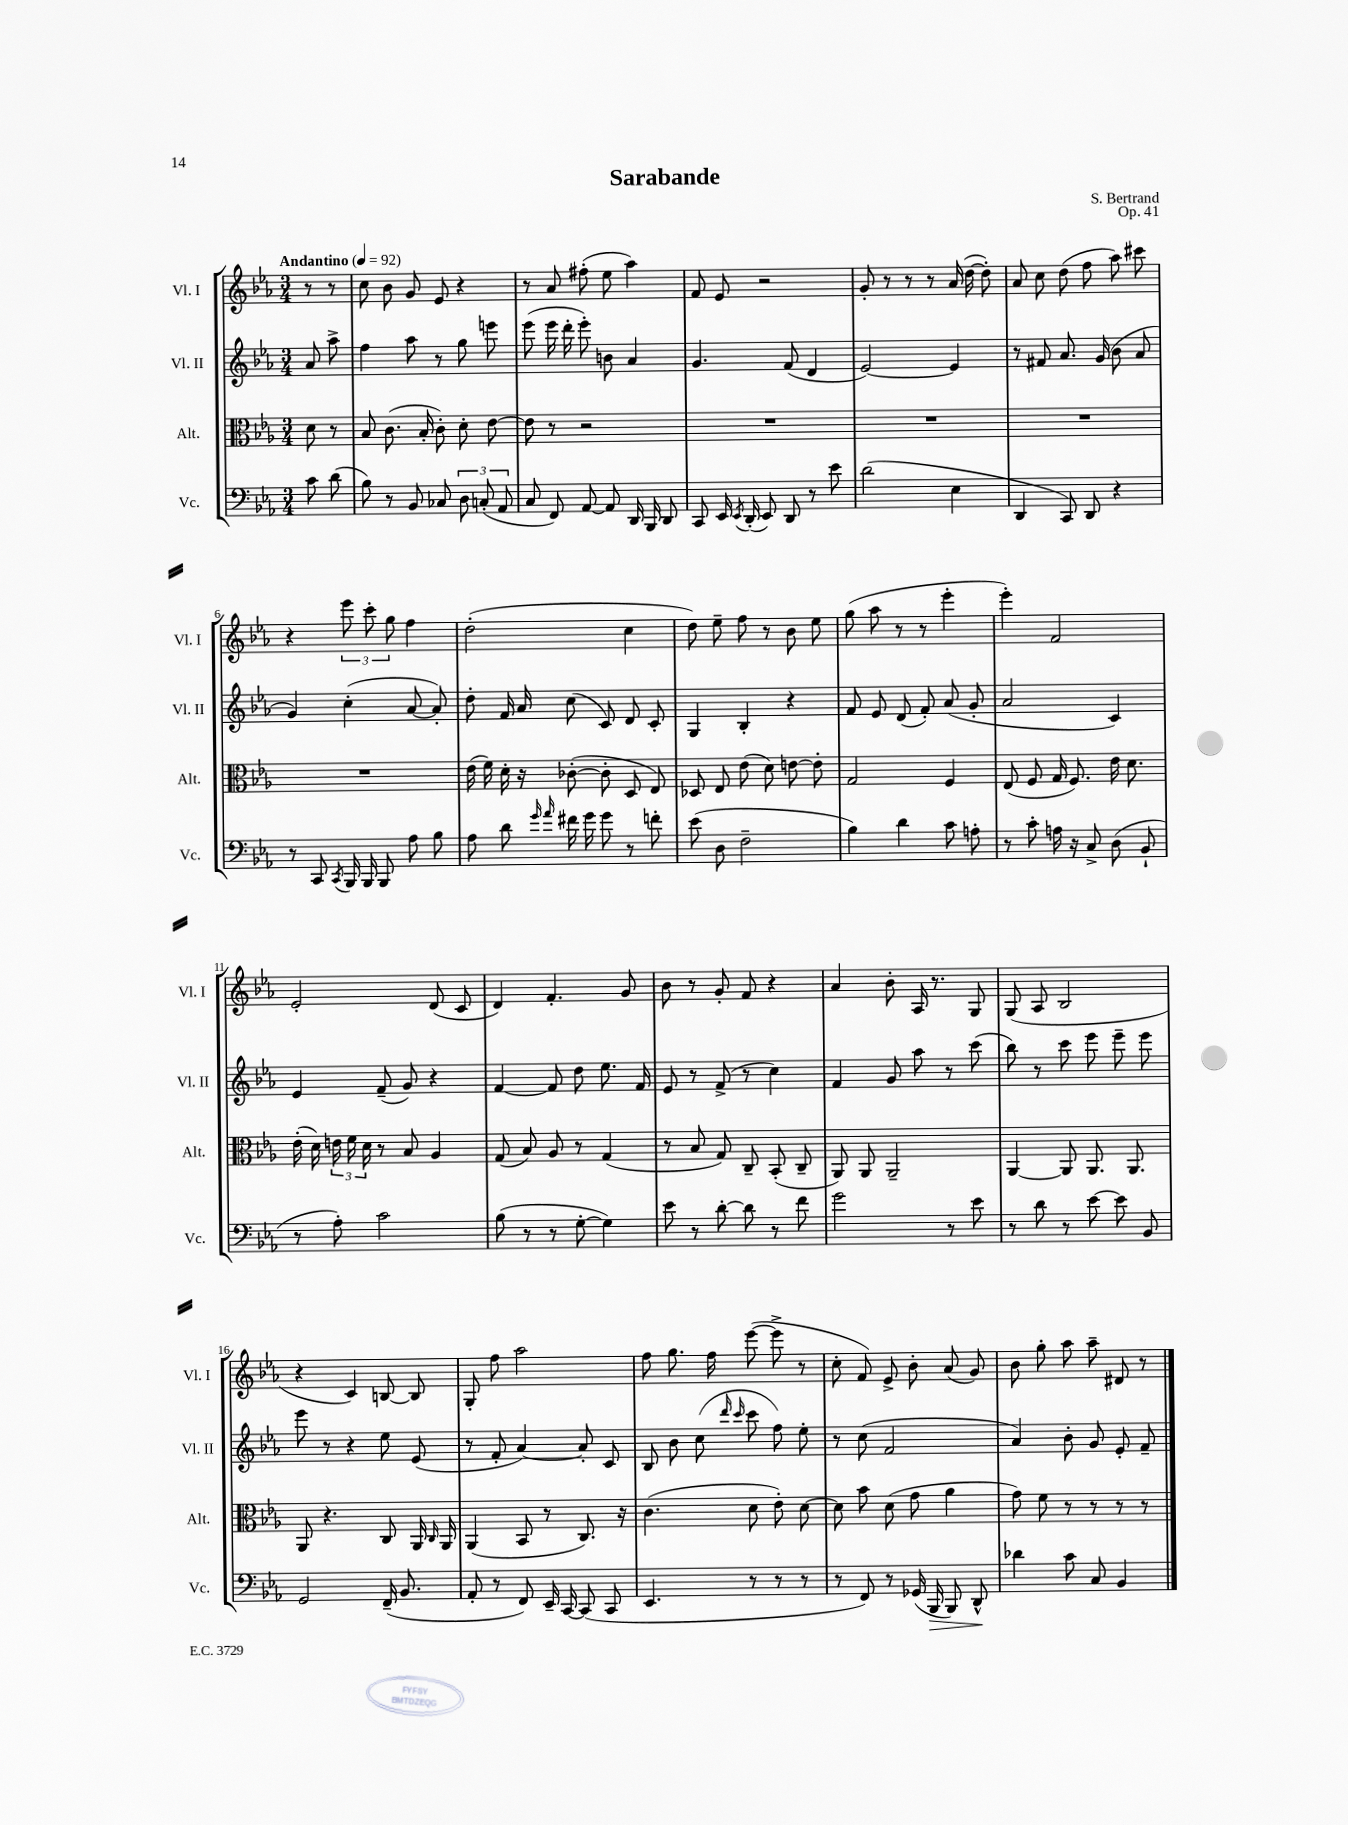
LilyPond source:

\header { title = "Sarabande" composer = "S. Bertrand" opus = "Op. 41" }
<<
\new StaffGroup <<
\new Staff = "s0" \with { instrumentName = "Vl. I" shortInstrumentName = "Vl. I" } {
    \clef treble \key ees \major \numericTimeSignature \time 3/4 \partial 4 \tempo "Andantino" 4 = 92
    \autoBeamOff r8 r8 |
    c''8 bes'8 g'8 ees'8 r4 |
    r8 aes'8 fis''8-.( ees''8 aes''4) |
    f'8 ees'8 r2 |
    g'8-. r8 r8 r8 aes'16( d''16~ d''8-.) |
    aes'8 c''8 d''8( f''8 aes''8) cis'''8 |
    r4 \tuplet 3/2 { ees'''8 c'''8-. g''8 } f''4 |
    d''2-.( c''4 |
    d''8) ees''8-- f''8 r8 bes'8 ees''8 |
    g''8( aes''8 r8 r8 ees'''4-. |
    ees'''4-.) f'2 |
    ees'2-. d'8( c'8 |
    d'4) f'4.-. g'8 |
    bes'8 r8 g'8-. f'8 r4 |
    aes'4 bes'8-. aes16 r8. g8 |
    g8( aes8 bes2 |
    r4 c'4) b8~ b8 |
    g8-. f''8 aes''2 |
    f''8 g''8. f''16 ees'''8~( ees'''8-> r8 |
    c''8-. f'8) ees'8-> bes'8-. aes'8( g'8) |
    bes'8 g''8-. aes''8 aes''8-- dis'8 r8 \bar "|." |
}
\new Staff = "s1" \with { instrumentName = "Vl. II" shortInstrumentName = "Vl. II" } {
    \clef treble \key ees \major \numericTimeSignature \time 3/4 \partial 4
    \autoBeamOff aes'8 aes''8-> |
    f''4 aes''8 r8 g''8 e'''8 |
    ees'''8( ees'''16 d'''16-. ees'''8-.) b'8 aes'4 |
    g'4. f'8( d'4 |
    ees'2~) ees'4 |
    r8 fis'8 aes'8. g'16( bes'8 aes'8 |
    g'4) c''4-.( aes'8~ aes'8-.) |
    d''8-. f'16 aes'16 c''8( c'8) d'8 c'8-. |
    g4 bes4-. r4 |
    f'8 ees'8 d'8( f'8-.) aes'8( g'8-. |
    aes'2 c'4) |
    ees'4 f'8--( g'8) r4 |
    f'4~ f'8 d''8 ees''8. f'16 |
    ees'8 r8 f'8->( r8 c''4) |
    f'4 g'8 aes''8 r8 c'''8( |
    bes''8) r8 c'''8 ees'''8 ees'''8-- ees'''8 |
    ees'''8 r8 r4 ees''8 ees'8( |
    r8 f'8-. aes'4~) aes'8-. c'8 |
    bes8 bes'8 c''8( \grace { d'''16 c'''16 } c'''8 f''8) ees''8-. |
    r8 c''8( f'2 |
    aes'4) bes'8-. g'8 ees'8-. f'8-- \bar "|." |
}
\new Staff = "s2" \with { instrumentName = "Alt." shortInstrumentName = "Alt." } {
    \clef alto \key ees \major \numericTimeSignature \time 3/4 \partial 4
    \autoBeamOff d'8 r8 |
    bes8 c'8.( bes16-. c'8-.) d'8-. ees'8~ |
    ees'8 r8 r2 |
    R2. |
    R2. |
    R2. |
    R2. |
    ees'16( f'16) d'16-. r16 ces'8~-.( ces'8-. d8 ees8) |
    des8 ees8 ees'8( d'8) e'8~ e'8-. |
    g2 f4 |
    ees8( f8 g16 f8.) ees'16 d'8. |
    ees'16-.( d'16) \tuplet 3/2 { e'16 f'16 d'16 } r8 bes8 aes4 |
    g8( bes8) aes8 r8 g4( |
    r8 bes8 g8) c8-- bes,8-.( c8-- |
    aes,8) aes,8 aes,2-- |
    aes,4~ aes,8 aes,8. aes,8. |
    aes,8 r4. c8 aes,16 \grace { c16 } aes,16 |
    aes,4( bes,8 r8 c8.) r16 |
    c'4.( d'8 ees'8-.) d'8~ |
    d'8 bes'8 d'8( g'8 aes'4 |
    g'8) f'8 r8 r8 r8 r8 \bar "|." |
}
\new Staff = "s3" \with { instrumentName = "Vc." shortInstrumentName = "Vc." } {
    \clef bass \key ees \major \numericTimeSignature \time 3/4 \partial 4
    \autoBeamOff c'8 d'8( |
    bes8) r8 bes,8 ces8 \tuplet 3/2 { d8 c8-.( aes,8 } |
    c8 f,8) aes,8~ aes,8 d,16 bes,,16 d,8 |
    c,8 ees,16 \acciaccatura { ees,8 } d,16-.( ees,8) d,8 r8 ees'8 |
    d'2( ees4 |
    d,4 c,8) d,8 r4 |
    r8 c,8 \acciaccatura { c,8 } bes,,16 bes,,16 bes,,8 aes8 bes8 |
    aes8 d'8 \grace { g'16 aes'16 } fis'16 g'16 g'8 r8 f'8-. |
    ees'8( d8 f2-- |
    bes4) d'4 c'8 a8-. |
    r8 c'8-. a16 r16 c8-> d8( bes,8-! |
    r8 aes8-.) c'2 |
    bes8( r8 r8 g8~-. g4) |
    ees'8 r8 d'8~-. d'8 r8 f'8 |
    g'2 r8 ees'8 |
    r8 d'8 r8 ees'8~ ees'8 bes,8 |
    g,2 f,16--( bes,8. |
    aes,8-. r8 f,8) ees,16-- c,16~ c,8( c,8 |
    ees,4. r8 r8 r8 |
    r8 f,8) r8 ges,16( bes,,16\> bes,,8) d,8-^\! |
    des'4 c'8 c8 bes,4 \bar "|." |
}
>>
>>
